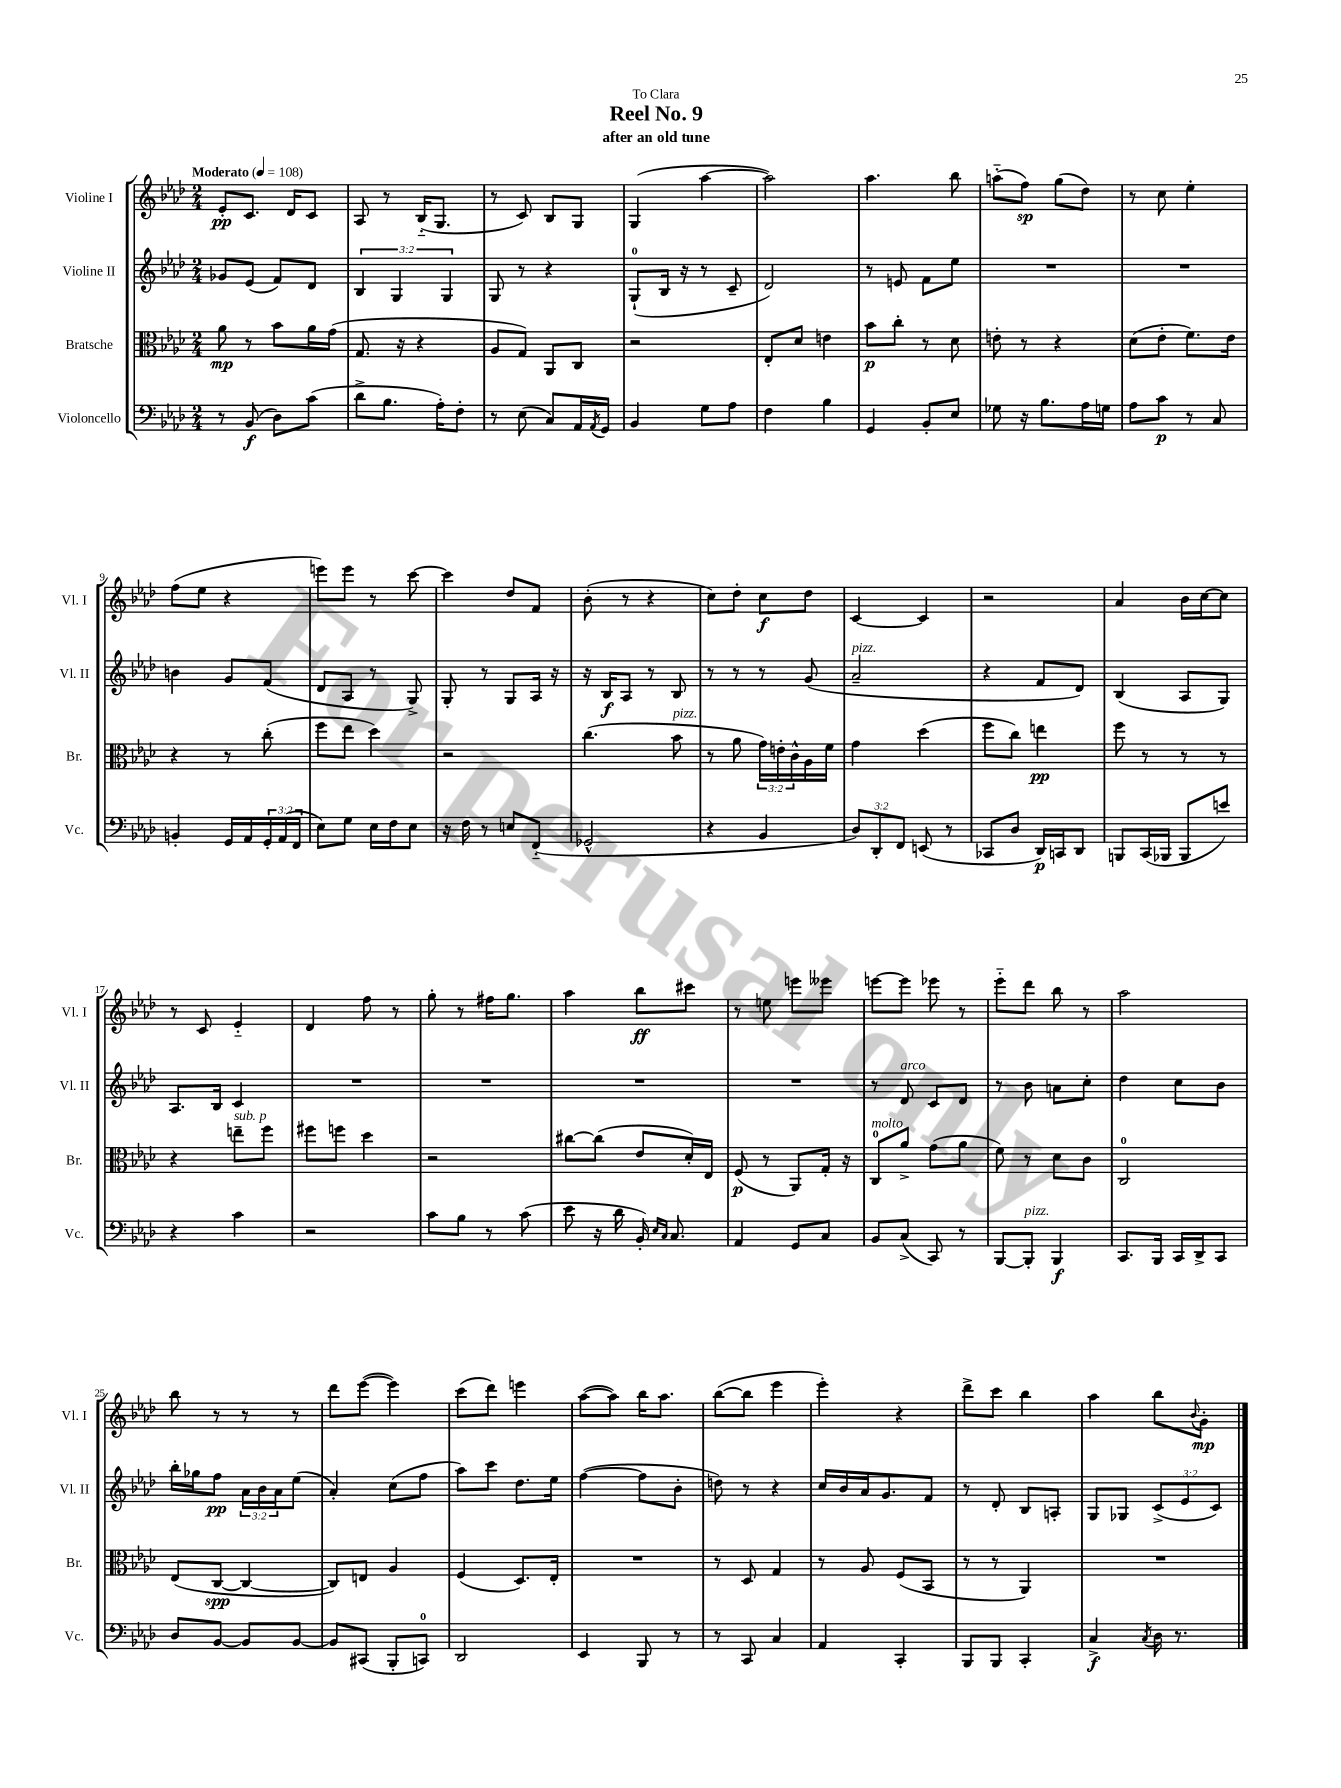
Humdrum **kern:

**kern	**kern	**kern	**kern
*staff4	*staff3	*staff2	*staff1
*clefF4	*clefC3	*clefG2	*clefG2
*k[b-e-a-d-]	*k[b-e-a-d-]	*k[b-e-a-d-]	*k[b-e-a-d-]
*M2/4	*M2/4	*M2/4	*M2/4
*MM108	*MM108	*MM108	*MM108
8r	8a-	8g-	8e-'
(8BB-	8r	(8e-	8.c
8D-)	8b-	8f)	.
.	.	.	16d-
(8c	16a-	8d-	8c
.	(16g	.	.
=	=	=	=
8d-^	8.G	6B-	8A-
8.B-	.	.	8r
.	.	6G	.
.	16r	.	.
.	4r	.	(16B-'~
16A-')	.	.	8.G
.	.	6G	.
8F'	.	.	.
=	=	=	=
8r	8A-	8G	8r
(8E-	8G)	8r	8c)
8C)	8AA-	4r	8B-
16AA-	8C	.	8G
8qAA-	.	.	.
16GG	.	.	.
=	=	=	=
4BB-	2r	(8G`	(4G
.	.	16B-	.
.	.	16r	.
8G	.	8r	[4aa-
8A-	.	8c~	.
=	=	=	=
4F	8E-'	2d-)	2aa-])
.	8d-	.	.
4B-	4e	.	.
=	=	=	=
4GG	8b-	8r	4.aa-
.	8cc'	8e	.
8BB-'	8r	8f	.
8E-	8d-	8ee-	8bb-
=	=	=	=
8G-	8e'	2r	(8aa'~
16r	8r	.	8ff)
8.B-	.	.	.
.	4r	.	(8gg
16A-	.	.	8dd-)
16G	.	.	.
=	=	=	=
8A-	(8d-	2r	8r
8c	8e-'	.	8cc
8r	8.f)	.	4ee-'
8C	.	.	.
.	16e-	.	.
=	=	=	=
4BB'	4r	4b	(8ff
.	.	.	8ee-
16GG	8r	8g	4r
16AA-	.	.	.
24GG'	(8cc'	(8f	.
(24AA-	.	.	.
24FF	.	.	.
=	=	=	=
8E-)	8ff	8d-	8eee)
8G	8ee-	8A-	8eee
16E-	4dd-)	8r	8r
16F	.	.	.
8E-	.	8G^)	[8ccc
=	=	=	=
16r	2r	8G'	4ccc]
16F	.	.	.
8r	.	8r	.
8E	.	8G	8dd-
(8FF'~	.	16A-	8f
.	.	16r	.
=	=	=	=
2GG-^^	(4.cc	16r	(8b-'
.	.	16B-	.
.	.	8A-	8r
.	.	8r	4r
.	8b-	8B-	.
=	=	=	=
4r	8r	8r	8cc)
.	8a-	8r	8dd-'
4BB-	24g)	8r	8cc
.	24e'	.	.
.	24c^^	.	.
.	16A-	(8g	8dd-
.	16f	.	.
=	=	=	=
12D-)	4g	2a-~	[4c
12DD-'	.	.	.
12FF	.	.	.
(8EE	(4dd-	.	4c]
8r	.	.	.
=	=	=	=
8CC-	8ff	4r	2r
8D-	8cc)	.	.
16DD-)	4ee	8f	.
16CC	.	.	.
8DD-	.	8d-)	.
=	=	=	=
8BBB	8ff	(4B-	4a-
(16CC	8r	.	.
16BBB-	.	.	.
8BBB-	8r	8A-	16b-
.	.	.	[16cc
8e)	8r	8G)	8cc]
=	=	=	=
4r	4r	8.A-	8r
.	.	.	8c
.	.	16B-	.
4c	8ee~	4c	4e-'~
.	8ff	.	.
=	=	=	=
2r	8ff#	2r	4d-
.	8ff	.	.
.	4dd-	.	8ff
.	.	.	8r
=	=	=	=
8c	2r	2r	8gg'
8B-	.	.	8r
8r	.	.	16ff#
.	.	.	8.gg
(8c	.	.	.
=	=	=	=
8e-	[8cc#	2r	4aa-
16r	(8cc#]	.	.
16d-	.	.	.
16BB-')	8e-	.	8bb-
16qqE-	.	.	.
16qqC	.	.	.
8.C	.	.	.
.	16d-')	.	8ccc#
.	16E-	.	.
=	=	=	=
4AA-	(8F	2r	8r
.	8r	.	8ee
8GG	8AA-)	.	8eee
8C	16G'	.	8eee--
.	16r	.	.
=	=	=	=
8BB-	8C	8r	[8eee
(8C^	8a-^	8d-	8eee]
8CC)	(8g	8c	8eee-
8r	8a-	8d-	8r
=	=	=	=
[8BBB-	8f)	8r	8eee-'~
8BBB-']	8r	8b-	8ddd-
4BBB-	8d-	8a	8bb-
.	8c	8cc'	8r
=	=	=	=
8.CC	2C	4dd-	2aa-
16BBB-	.	.	.
16CC	.	8cc	.
16DD-^	.	.	.
8CC	.	8b-	.
=	=	=	=
8D-	(8E-	16bb-'	8bb-
.	.	16gg-	.
[8BB-	[8C	8ff	8r
8BB-]	4C_	24a-	8r
.	.	24b-	.
.	.	24a-	.
[8BB-	.	(8ee-	8r
=	=	=	=
8BB-]	8C])	4a-')	8ddd-
(8CC#	8E	.	([8eee-
8BBB-'	4A-	(8cc	4eee-])
8CC)	.	8ff	.
=	=	=	=
2DD-	(4F	8aa-)	(8ccc
.	.	8ccc	8ddd-)
.	8.D-)	8.dd-	4eee
.	16E-'	16ee-	.
=	=	=	=
4EE-	2r	([4ff	([8aa-
.	.	.	8aa-])
8BBB-	.	8ff]	16bb-
.	.	.	8.aa-
8r	.	8b-'	.
=	=	=	=
8r	8r	8dd)	([8bb-
8CC	8D-	8r	8bb-]
4C	4G	4r	4eee-
=	=	=	=
4AA-	8r	16cc	4eee-')
.	.	16b-	.
.	8A-	16a-	.
.	.	8.g	.
4CC'	(8F	.	4r
.	8BB-	8f	.
=	=	=	=
8BBB-	8r	8r	8ddd-^
8BBB-	8r	8d-'	8ccc
4CC'	4AA-)	8B-	4bb-
.	.	8A'	.
=	=	=	=
4C^	2r	8G	4aa-
.	.	8G-	.
8qC	.	.	.
16D-	.	(12c^	8bb-
8.r	.	.	.
.	.	12e-	.
.	.	.	8qqb-
.	.	.	8g'
.	.	12c)	.
==	==	==	==
*-	*-	*-	*-
